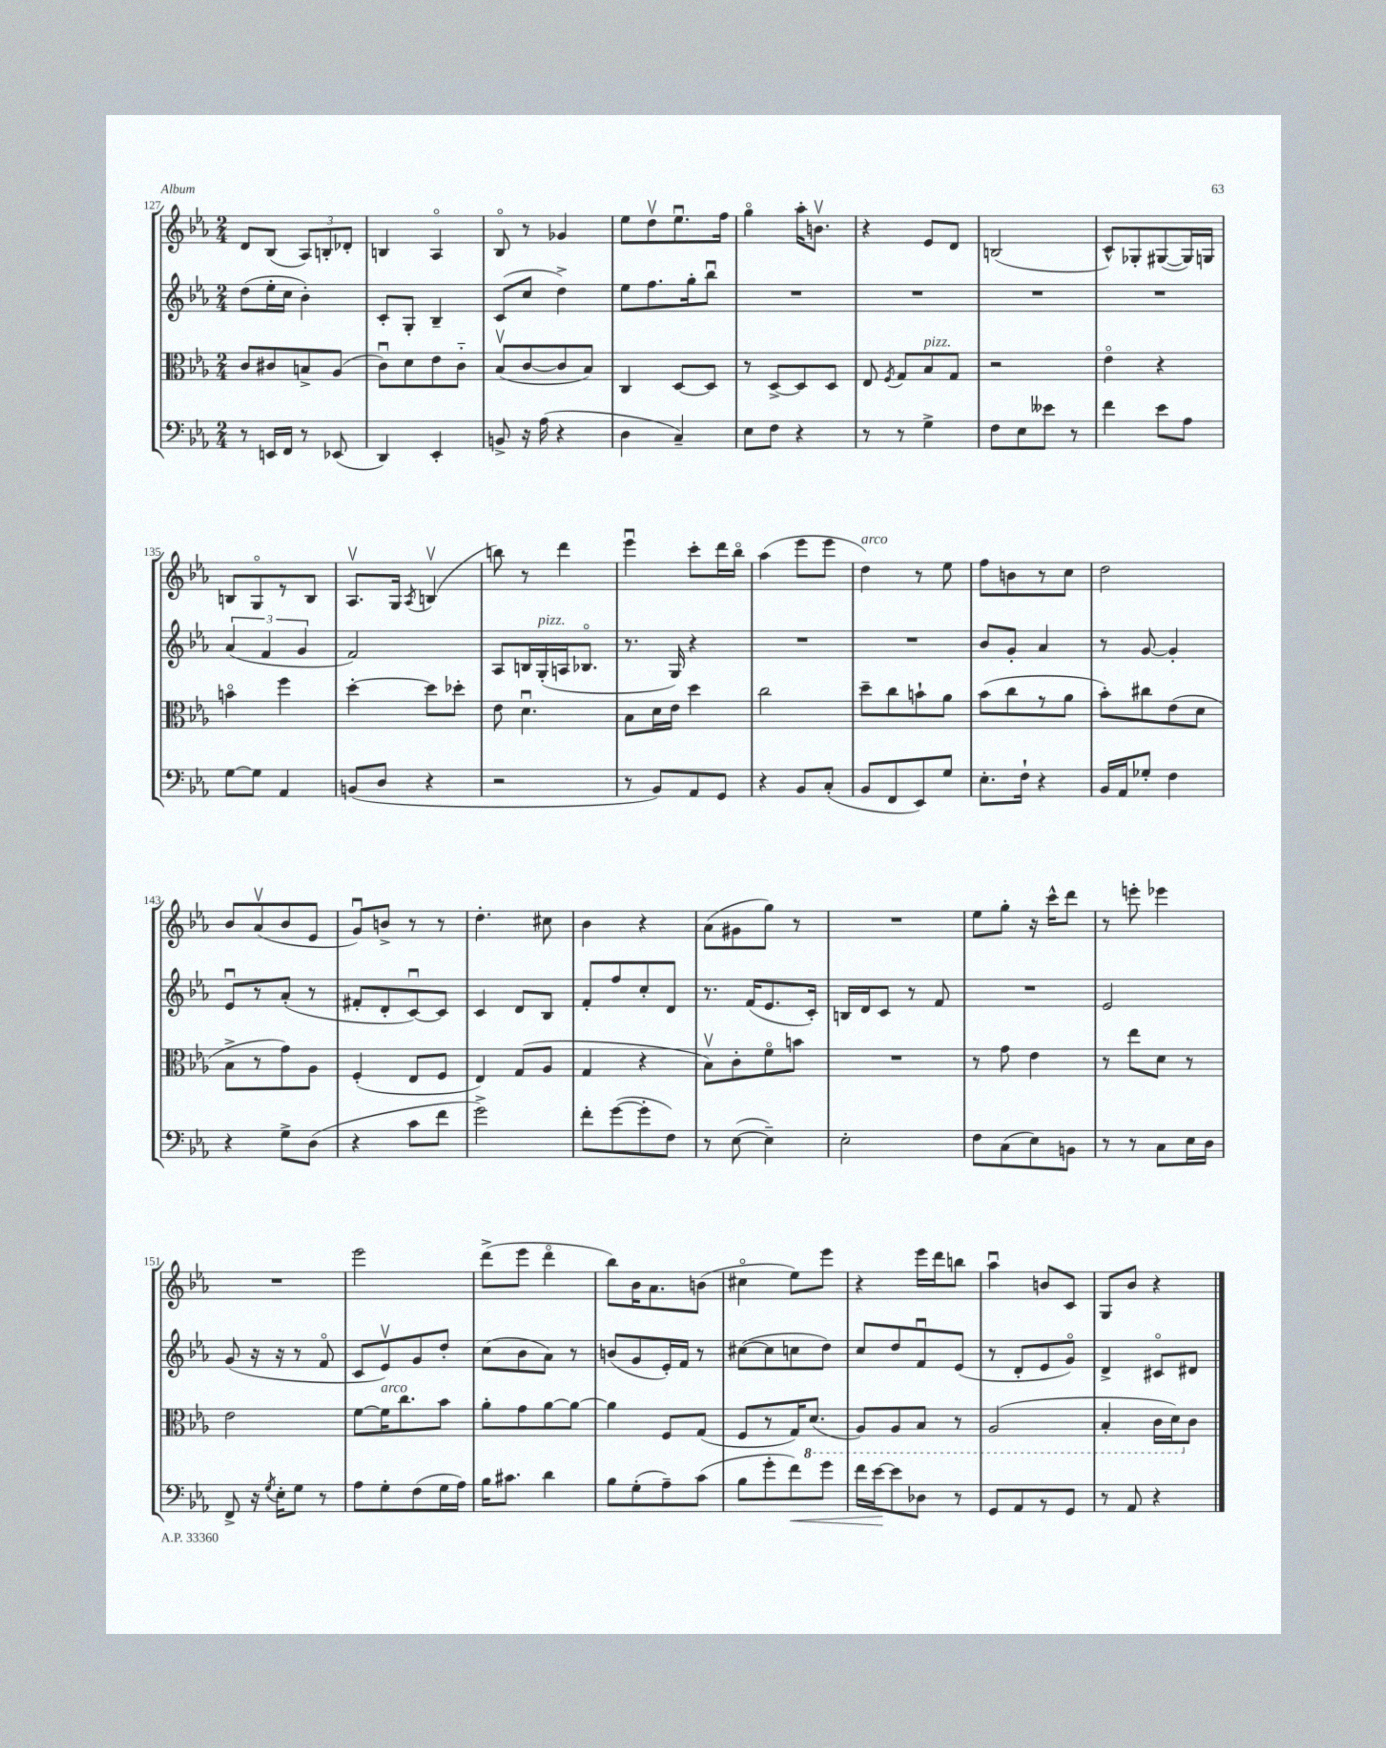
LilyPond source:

<<
\new StaffGroup <<
\new Staff = "s0" {
    \clef treble \key ees \major \numericTimeSignature \time 2/4
    \autoBeamOff d'8[ bes8]( \tuplet 3/2 { aes8[) b8-. des'8]-. } |
    b4 aes4\flageolet |
    bes8\flageolet r8 ges'4 |
    ees''8[ d''8\upbow ees''8.\downbow f''16] |
    g''4\flageolet aes''16[-. b'8.]\upbow |
    r4 ees'8[ d'8] |
    b2( |
    c'8[-^) ges8-. gis8~( gis16) g16] |
    b8[ g8\flageolet r8 b8] |
    aes8.[\upbow g16] \acciaccatura { aes8 } b4\upbow( |
    b''8) r8 d'''4 |
    ees'''4\downbow c'''8[-. d'''16 bes''16]\flageolet |
    aes''4( ees'''8[ ees'''8] |
    d''4^\markup { \italic "arco" }) r8 ees''8 |
    f''8[ b'8 r8 c''8] |
    d''2 |
    bes'8[ aes'8\upbow( bes'8 ees'8] |
    g'8[\downbow) b'8]-> r8 r8 |
    d''4.-. cis''8 |
    bes'4 r4 |
    aes'8[( gis'8 g''8]) r8 |
    R2 |
    ees''8[ g''8]-. r16 c'''16[-^ d'''8] |
    r8 e'''8-. ees'''4 |
    R2 |
    ees'''2 |
    d'''8[->( ees'''8] d'''4\flageolet |
    bes''8[) bes'16 aes'8. b'8]( |
    cis''4\flageolet ees''8[) ees'''8] |
    r4 ees'''16[ d'''16 b''8] |
    aes''4\downbow b'8[ c'8] |
    g8[ bes'8] r4 \bar "|." |
}
\new Staff = "s1" {
    \clef treble \key ees \major \numericTimeSignature \time 2/4
    \autoBeamOff d''8[( ees''16-. c''16] bes'4-.) |
    c'8[-. g8]-. bes4-- |
    c'8[( c''8] d''4->) |
    ees''8[ f''8. g''16-. bes''8]\downbow |
    R2 |
    R2 |
    R2 |
    R2 |
    \tuplet 3/2 { aes'4( f'4 g'4 } |
    f'2) |
    aes8[ b16 g16-.^\markup { \italic "pizz." }( a16 bes8.]\flageolet |
    r8. g16) r4 |
    R2 |
    R2 |
    bes'8[ g'8]-. aes'4 |
    r8 g'8~ g'4-. |
    ees'8[\downbow r8 aes'8]-.( r8 |
    fis'8[-. d'8-. c'8~\downbow) c'8] |
    c'4 d'8[ bes8] |
    f'8[-. f''8 c''8-. d'8] |
    r8. f'16[( ees'8. c'16]-.) |
    b16[ d'16 c'8] r8 f'8 |
    R2 |
    ees'2 |
    g'8( r16 r16 r8 f'8\flageolet |
    c'8[ ees'8\upbow) g'8 d''8]-. |
    c''8[( bes'8 aes'8]) r8 |
    b'8[( g'8 ees'16-.) f'16] r8 |
    cis''8[~( cis''8 c''8 d''8]) |
    c''8[ d''8 f'8\downbow ees'8]( |
    r8 d'8[-. ees'8 g'8]\flageolet) |
    d'4-> cis'8[\flageolet dis'8] \bar "|." |
}
\new Staff = "s2" {
    \clef alto \key ees \major \numericTimeSignature \time 2/4
    \autoBeamOff c'8[ cis'8 b8-> aes8]( |
    c'8[\downbow) d'8 ees'8 c'8]-_ |
    bes8[\upbow( c'8~ c'8 bes8]) |
    c4 d8[~ d8] |
    r8 d8[~-> d8 d8] |
    ees8 \acciaccatura { f8 } g8[ bes8^\markup { \italic "pizz." } g8] |
    r2 |
    ees'4\flageolet r4 |
    b'4\flageolet f''4 |
    d''4~-. d''8[ des''8]-. |
    ees'8 d'4.\downbow |
    bes8[ d'16 ees'16] d''4 |
    c''2 |
    d''8[-- c''8 b'8-! aes'8] |
    bes'8[( c''8 r8 aes'8] |
    bes'8[-.) cis''8 ees'8( d'8] |
    bes8[-> r8 g'8) aes8] |
    f4-.( ees8[ f8] |
    ees4) g8[( aes8] |
    g4 r4 |
    bes8[\upbow) c'8-. f'8\flageolet b'8] |
    R2 |
    r8 g'8 ees'4 |
    r8 ees''8[ d'8] r8 |
    ees'2 |
    f'8[~ f'16^\markup { \italic "arco" } c''8. bes'8] |
    aes'8[-. g'8 aes'8~ aes'8]~ |
    aes'4 f8[ g8]( |
    f8[ r8 g16) \ottava #-1 d8.]( |
    aes,8[) aes,8 bes,8] r8 |
    aes,2( |
    bes,4-. c16[ d16) \ottava #0 c'8] \bar "|." |
}
\new Staff = "s3" {
    \clef bass \key ees \major \numericTimeSignature \time 2/4
    \autoBeamOff r8 e,16[ f,16] r8 ees,8( |
    d,4) ees,4-. |
    b,8-> r16 aes16( r4 |
    d4 c4--) |
    ees8[ f8] r4 |
    r8 r8 g4-> |
    f8[ ees8 eeses'8] r8 |
    f'4 ees'8[ aes8] |
    g8[~ g8] aes,4 |
    b,8[( d8] r4 |
    r2 |
    r8 bes,8[) aes,8 g,8] |
    r4 bes,8[ c8]-.( |
    bes,8[ f,8 ees,8) g8] |
    ees8.[-. f16]-! r4 |
    bes,16[ aes,16 ges8]-. f4 |
    r4 g8[-> d8]( |
    r4 c'8[ f'8] |
    g'2->) |
    f'8[-. g'8~( g'8-. f8]) |
    r8 ees8~( ees4--) |
    ees2-. |
    f8[ c8( ees8) b,8] |
    r8 r8 c8[ ees16 d16] |
    f,8-> r16 \acciaccatura { g8 } ees16[-. g8] r8 |
    aes8[ g8-. f8( g16 aes16]) |
    bes16[ cis'8.] d'4 |
    bes8[ g8-.( aes8--) c'8]( |
    bes8[ g'8-. f'8\<) g'8] |
    f'16[ ees'16~\! ees'8 des8] r8 |
    g,8[ aes,8 r8 g,8] |
    r8 aes,8 r4 \bar "|." |
}
>>
>>
\layout { \context { \Score currentBarNumber = #127 } }
